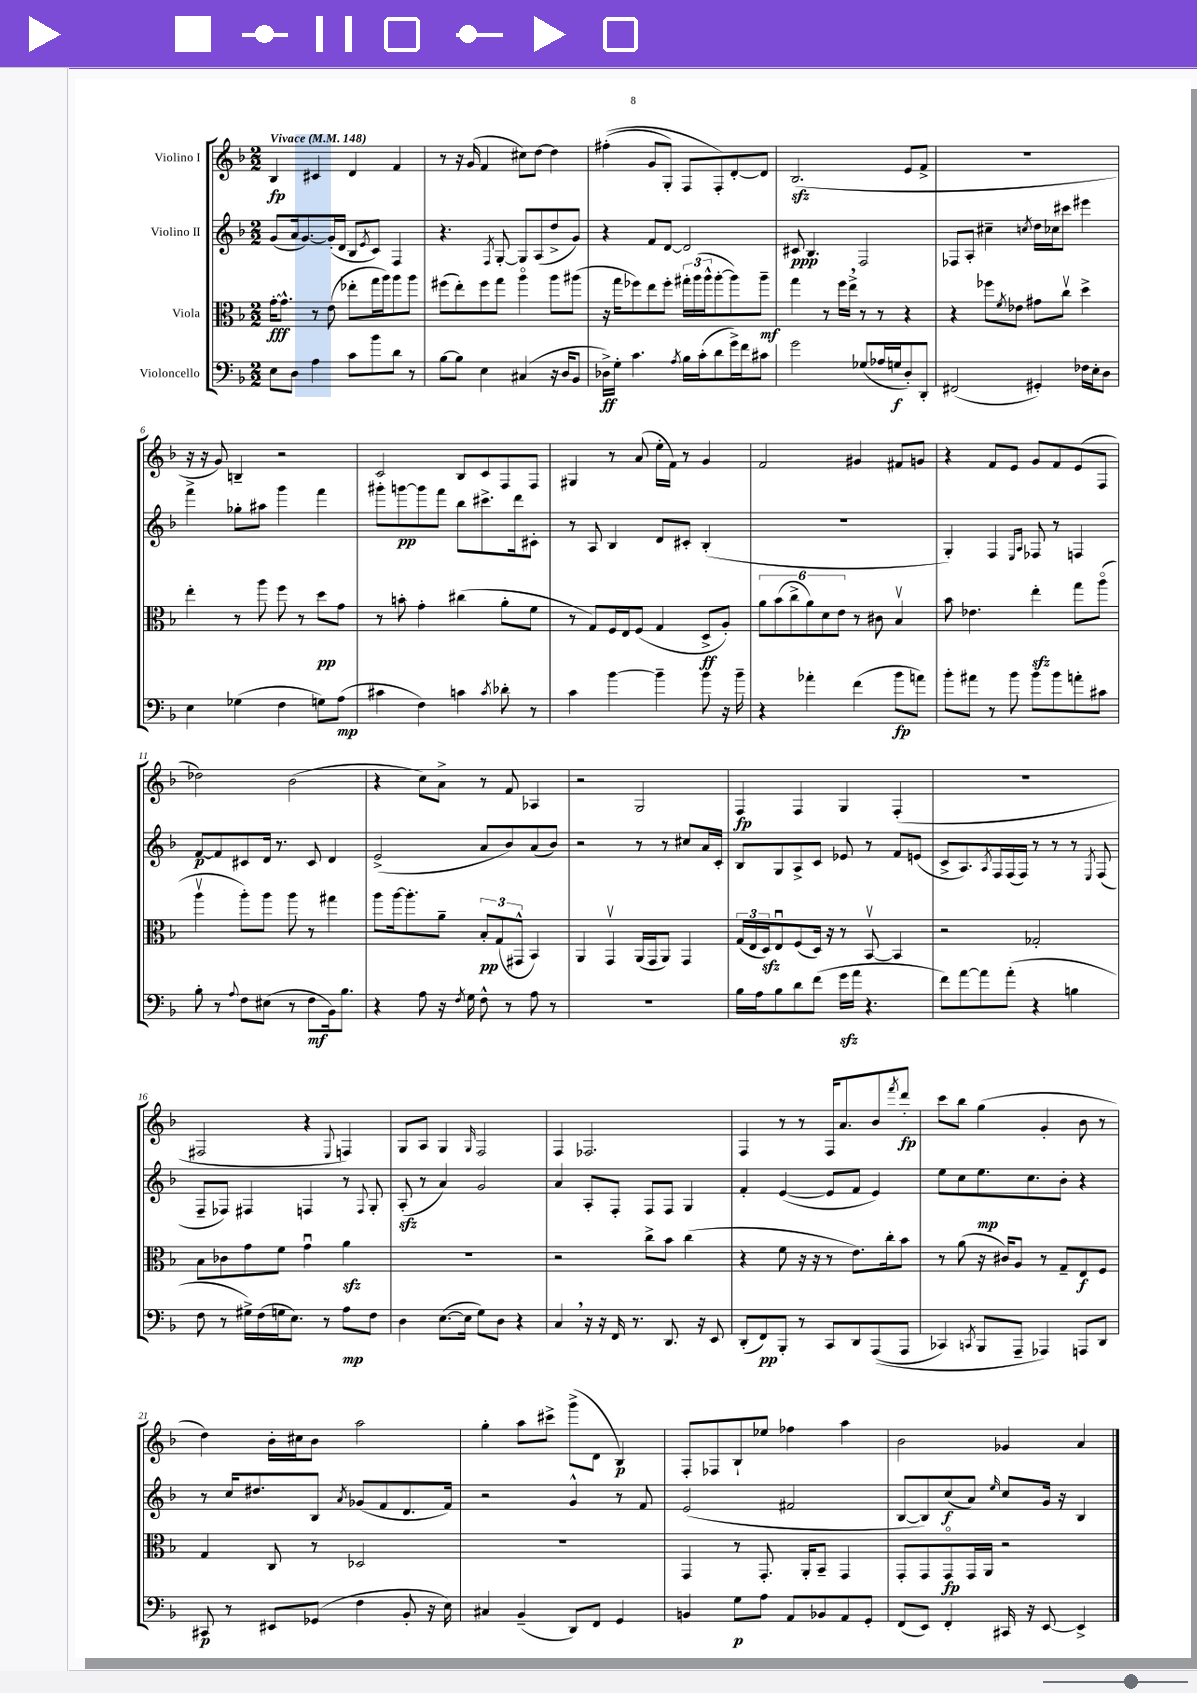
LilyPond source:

<<
\new StaffGroup <<
\new Staff = "s0" \with { instrumentName = "Violino I" } {
    \clef treble \key f \major \numericTimeSignature \time 2/2 \tempo "Vivace" 4 = 148
    bes4\fp cis'4 d'4 f'4 |
    r8 r16 g'16( f'4 cis''8) d''8~ d''4 |
    fis''4-.(\( g'8 g8-.) f8 f8-.\) d'8~-. d'8 |
    bes2.\sfz( e'8 f'8-> |
    R1 |
    r16 r16 g'8) b4-- r2 |
    c'2 bes8 c'8 f8 f8 |
    gis4 r8 a'8( e''16-. f'16) r8 g'4 |
    f'2 gis'4 fis'8 g'8 |
    r4 f'8 e'8 g'8 f'8 e'8( f8 |
    des''2) bes'2( |
    r4 c''8) a'8-> r8 f'8 aes4 |
    r2 g2 |
    f4\fp f4 g4 f4-.( |
    R1 |
    fis2 r4 \appoggiatura { e8 } f4) |
    g8 a8 g4 \grace { g16 } f2 |
    f4 fes2. |
    f4 r8 r8 f16 a'8. bes'8 \acciaccatura { f'''8 } d'''8-.\fp |
    c'''8 bes''8 g''4( g'4-. bes'8 r8 |
    d''4) bes'16-. cis''16 bes'8 a''2 |
    g''4-. a''8 cis'''8-> g'''8->( d'8 bes4\p) |
    f8-. fes8 bes8-! ees''8 fes''4 a''4 |
    bes'2 ges'4 a'4 \bar "|." |
}
\new Staff = "s1" \with { instrumentName = "Violino II" } {
    \clef treble \key f \major \numericTimeSignature \time 2/2
    g'8( a'16 g'8.~) g'16-.( d'16 bes8 \acciaccatura { e'8 } c'8) f4 |
    r4. \acciaccatura { f8 } g8~-. g8 a8( d''8-> g'8) |
    r4 f'8 d'8~ d'2 |
    cis'8\ppp bes4. f2 |
    fes8 a8-. cis''4-- \acciaccatura { c''8 } d''16 ces''16 cis'''8 eis'''4 |
    f'''4-> ges''8-. ais''8 g'''4 f'''4 |
    gis'''8-. g'''8~\pp g'''8 f'''8 bes''8 cis'''8.-> d'''16 cis'8-. |
    r8 a8 bes4 d'8 cis'8-. bes4-.( |
    R1 |
    g4-.) f4 \grace { e16 a16 } fes8 r8 f4 |
    f'8~\p f'8 cis'8 d'16 r8. cis'8 d'4 |
    e'2->( a'8 bes'8) a'8( bes'8) |
    r2 r8 r8 cis''8 a'16 c'16-. |
    bes8 g8 a8-> c'8 ees'8 r8 f'8 e'8( |
    c'8-> a8.) \acciaccatura { a8 } f16 f16( f16) r8 r8 r8 \acciaccatura { e8 } f8( |
    f8-- fes8) fis4 f4 r8 \appoggiatura { f8 } g8-. |
    a8-.\sfz( r8 a'4) g'2 |
    a'4 a8-. f8-. f8 f8 g4 |
    f'4-. e'4~( e'8 f'8 e'4) |
    e''8 c''8 e''8.\mp c''8. bes'8-. r4 |
    r8 c''16 dis''8. bes8 \acciaccatura { a'8 } ges'8( f'8 d'8. f'16) |
    r2 g'4-^ r8 f'8 |
    e'2( fis'2 |
    bes8~ bes8) c''8\f( a'8) \grace { e''16 } c''8 g'16 r16 bes4 \bar "|." |
}
\new Staff = "s2" \with { instrumentName = "Viola" } {
    \clef alto \key f \major \numericTimeSignature \time 2/2
    g'16~-.\fff g'8.-^ r8 e'8( ees''8-. g''16 a''16) a''8 a''8 |
    fis''8( e''8-.) fis''8 g''8 a''4\flageolet a''8 ais''8( |
    r16 g''16 fes''8) e''8 fes''8-. \tuplet 3/2 { gis''16-. a''16( a''16-^ } a''8~-. a''8) a''8--\mf |
    g''4 r8 f''16 e''16-> \breathe r8 r8 r4 |
    r4 fes''8 \acciaccatura { f'8 } ees'8 gis'8 c''8\upbow d''4-> |
    e''4-. r8 a''8 f''8 r8 d''8\pp g'8 |
    r8 b'8-. g'4-. cis''4( a'8-. f'8 |
    r8 g8) f16 e16 f8( g4 d8->\ff a8-.) |
    \tuplet 6/4 { a'8 bes'8( c''8-> a'8) d'8 e'8 } r8 cis'8 bes4\upbow |
    bes'8 ees'4. e''4-.\sfz g''8 a''8\flageolet( |
    a''4\upbow a''8-.) a''8 a''8 r8 gis''4 |
    a''8 a''16~ a''8.-. a'8-- \tuplet 3/2 { bes8-.\pp g8( gis,8-^ } bes,4) |
    a,4 g,4\upbow a,16( g,16 a,8) g,4 |
    \tuplet 3/2 { g16( e16 d16\sfz) } e8\downbow f8( d16) r16 r8 bes,8~\upbow bes,4 |
    r2 ges2-. |
    bes8 ces'8 g'8 f'8 g'4\downbow a'4\sfz |
    R1 |
    r2 c''8-> bes'8 c''4( |
    r4 f'8 r16 r16 r8 e'8.) c''16-. bes'8 |
    r8 a'8( r16 cis'16) a8 r8 g8-- e8\f f8 |
    g4 c8 r8 des2 |
    R1 |
    g,4 r8 g,8.-. a,16-. bes,8-- g,4 |
    g,8-. g,8 g,8\flageolet\fp g,16 a,16 r2 \bar "|." |
}
\new Staff = "s3" \with { instrumentName = "Violoncello" } {
    \clef bass \key f \major \numericTimeSignature \time 2/2
    e8 d8 a4 c'8 bes'8 d'8 r8 |
    bes8~ bes8 e4 cis4( r16 d16 bes,8 |
    des16->\ff) g16-. c'4. \acciaccatura { a8 } bes16 c'16-.( d'8 g'16->) f'16 cis'8 |
    g'2 ges8( aes16 g16\f d8-.) d,8-. |
    fis,2( gis,4-.) fes16 e16-. d8 |
    e4 ges4( f4 g8) a8\mp( |
    cis'4 f4) c'4 \acciaccatura { c'8 } des'8-. r8 |
    c'4 bes'4~ bes'4-- bes'8 r16 bes'16-- |
    r4 aes'4-. f'4( bes'8\fp a'8) |
    bes'8-. ais'8 r8 bes'8 bes'8 bes'8 a'8-. cis'8 |
    bes8-. r8 \appoggiatura { a8 } f8 eis8( r8 f8\mf bes,16) bes8. |
    r4 a8 r16 \acciaccatura { f8 } g16 f8-^ r8 a8 r8 |
    R1 |
    bes16 a16 bes8 d'8 f'8( g'16\sfz a'16 r4. |
    f'8) a'8~ a'8 a'8-.( r4 b4 |
    f8 r8 gis16->) f16( g16 e8.) r8 a8\mp f8 |
    d4 e8.~( e16 g8) d8 r4 |
    c4 \breathe r16 r16 f,16 r8. d,8. r16 e,8 |
    d,8-.( f,8\pp) bes,,8-. r8 c,8 d,8 a,,8(\( a,,8 |
    ces,4) \acciaccatura { c,8 } bes,,8 a,,8-- aes,,4\) a,,8 d,8 |
    cis,8\p r8 eis,8 ges,8( f4 bes,8-. r16 e16) |
    cis4 bes,4--( d,8) f,8 g,4 |
    b,4 g8\p a8 a,8 bes,8 a,8 g,8-. |
    f,8( e,8) f,4-. cis,16 r16 e,8~ e,4-> \bar "|." |
}
>>
>>
